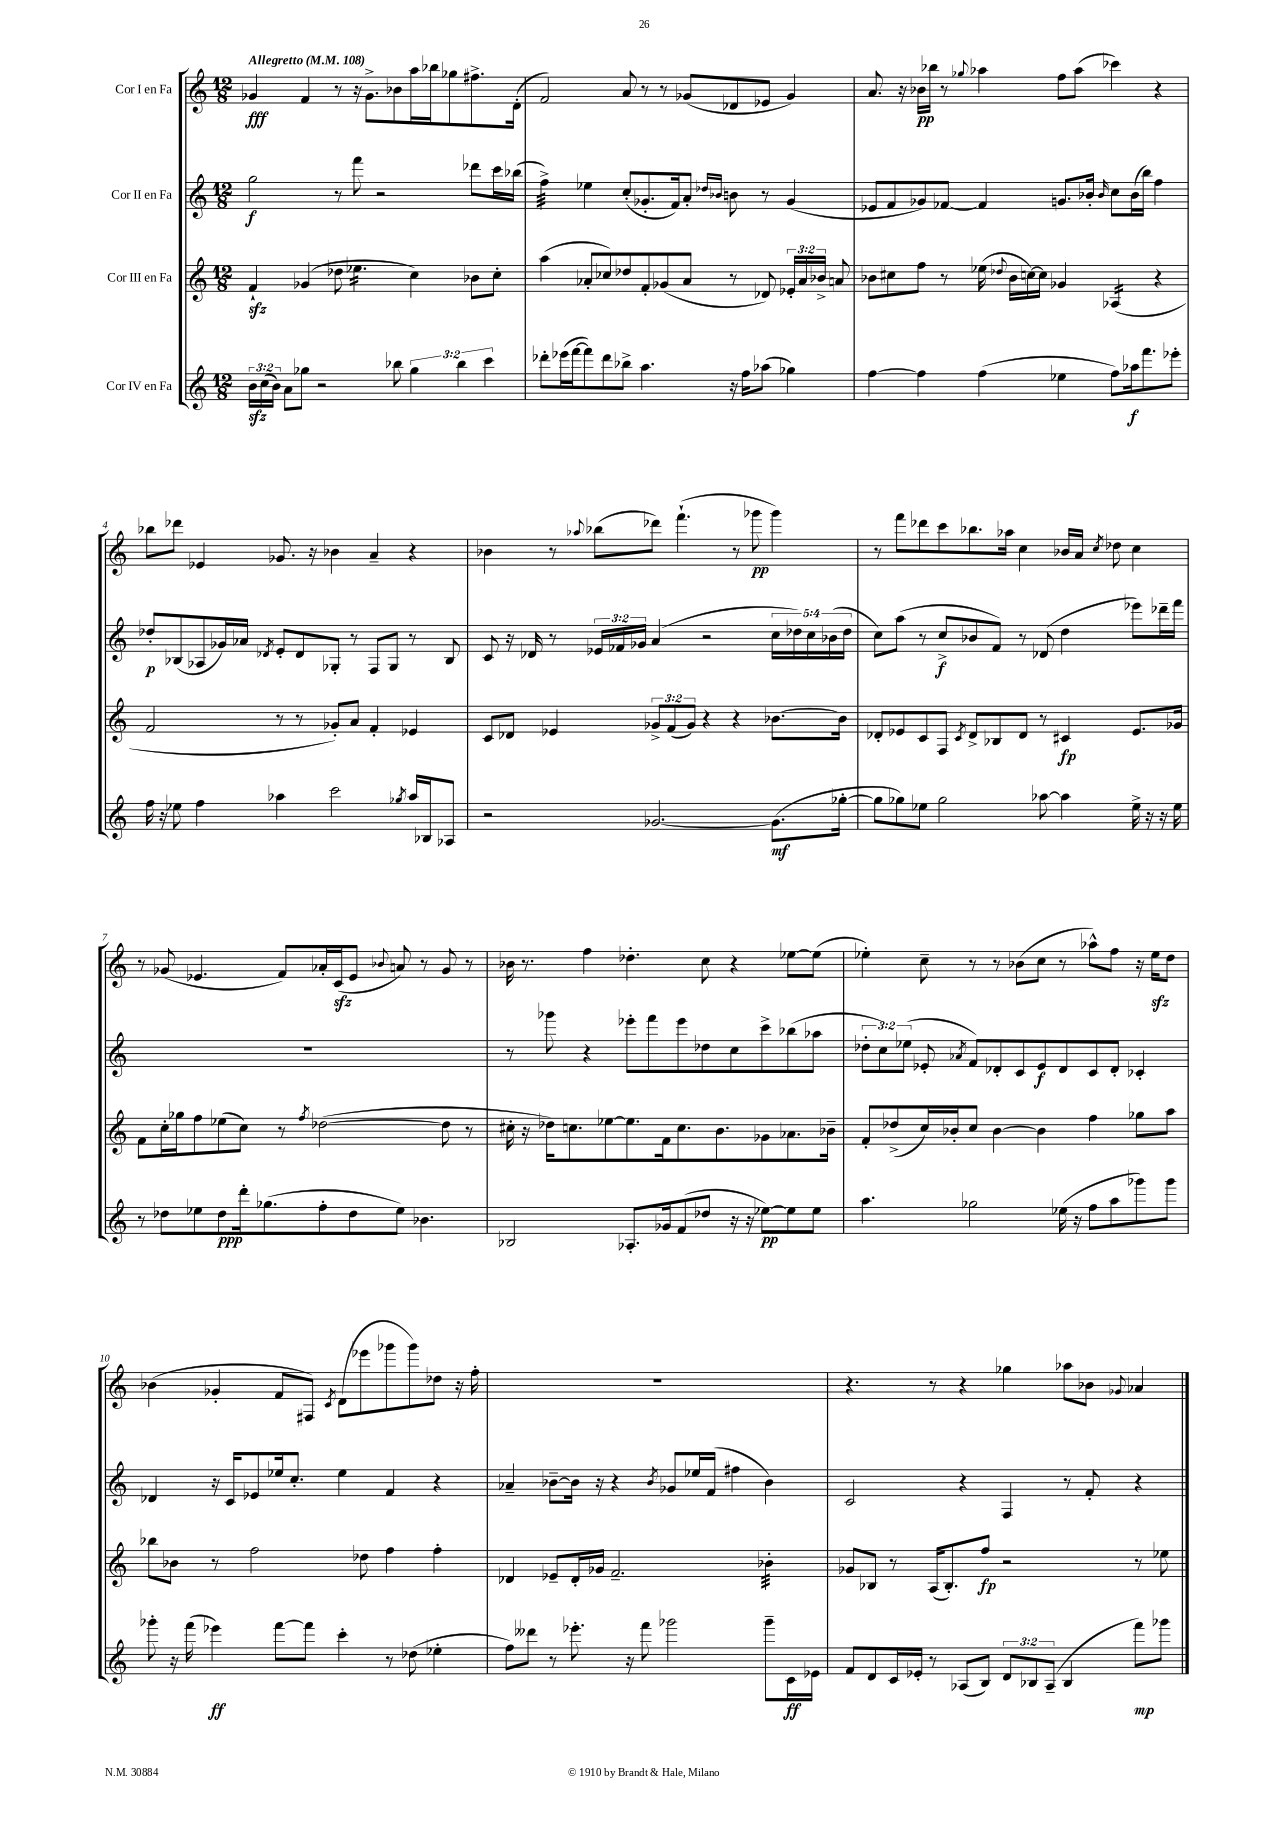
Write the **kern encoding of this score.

**kern	**kern	**kern	**kern
*staff4	*staff3	*staff2	*staff1
*clefG2	*clefG2	*clefG2	*clefG2
*k[]	*k[]	*k[]	*k[]
*M12/8	*M12/8	*M12/8	*M12/8
*MM108	*MM108	*MM108	*MM108
24b	4f`	2gg	4g-
(24cc	.	.	.
24b)	.	.	.
8a	.	.	.
8gg-	(4g-	.	4f
2r	.	.	.
.	8dd-	8r	8r
.	4.ee-	8fff	16r
.	.	.	8.g-^
.	.	2r	.
8bb-	.	.	8b-
6gg-	4cc)	.	16aa
.	.	.	16bb-
.	.	.	8gg-
6bb-	.	.	.
.	8b-	8ddd-	8.ff#^
6ccc	.	.	.
.	8cc'	16ccc	.
.	.	(16bb-	(16d'
=	=	=	=
8ddd-'	(4aa	4ff^)	2f)
(16eee-	.	.	.
[16fff	.	.	.
8fff])	8a-'	4ee-	.
8ddd-	8cc-)	.	.
8bb-^	8dd-	(8cc'	8a
4.aa	8f'	8.g-'	8r
.	(8g-	.	8r
.	.	16f)	.
.	8a-	8a'	(8g-
.	.	16qqdd-	.
.	.	16qqb-	.
16r	8r	8b	8d-
16ff	.	.	.
(8aa-	8d-)	8r	8e-
4gg-)	24e-'	(4g-	4g-)
.	24a-	.	.
.	24b-^	.	.
.	8a	.	.
=	=	=	=
[4ff	8b-	8e-	8.a
.	8cc#	8f	.
.	.	.	16r
4ff]	8ff	8g-)	16b-
.	.	.	16bb-
.	8r	[8f-	8r
.	.	.	8qqgg-
(4ff	(16ee-	4f-]	4aa-
.	8qqdd-	.	.
.	16b-	.	.
.	[16cc)	.	.
.	16cc]	.	.
4ee-	4g-	8.g	8ff
.	.	.	(8aa-
.	.	16b-'	.
.	.	16qqb-	.
8ff)	(4A-	8cc	4ccc-)
16aa-	.	(16b-	.
8.fff	.	16bb)	.
.	4r	4ff	4r
8eee-'	.	.	.
=	=	=	=
16ff	2f	8dd-'	8bb-
16r	.	.	.
8ee-	.	(8B-	8ddd-
4ff	.	8A-	4e-
.	.	16g-)	.
.	.	16a-	.
.	.	8qd-	.
4aa-	8r	8e'	8.g-
.	8r	8d-	.
.	.	.	16r
2ccc	8g-')	8G-'	4b-
.	8a	8r	.
.	4f'	8F	4a~
.	.	8G-	.
8qgg-	.	.	.
16aa-	4e-	8r	4r
16B-	.	.	.
8A-	.	8B-	.
=	=	=	=
2r	8c	8c	4b-
.	8d-	16r	.
.	.	16d-	.
.	4e-	8r	8r
.	.	.	8qqaa-
.	.	24e-	(8bb-
.	.	24f-	.
.	.	24g-	.
[2.g-	12g-^	(4a	8ddd-)
.	(12f	.	.
.	.	.	(4.fff`
.	12g-)	.	.
.	4r	2r	.
.	4r	.	8r
.	.	.	8ggg-
(8.g-]	[8.b-	20cc	4ggg-)
.	.	20dd-)	.
.	.	20cc	.
.	.	(20b-	.
[16gg-'	16b-]	.	.
.	.	20dd-	.
=	=	=	=
8gg-]	8d-'	8cc)	8r
8gg-)	8e-	(8aa	8fff
8ee-	8c	8r	8ddd-
2gg-	8F	8cc^	8ccc
.	8qc	.	.
.	8d-^	8b-	8.bb-
.	8B-	8f)	.
.	.	.	16aa-
.	8d-	8r	4cc
[8aa-	8r	(8d-	.
4aa-]	4c#	4dd	16b-
.	.	.	16a
.	.	.	8qcc
.	.	.	8dd-
16ee-^	8.e-	8eee-)	4cc
16r	.	.	.
16r	.	16ddd-~	.
16ee-	16g-	16fff	.
=	=	=	=
8r	8f	1.r	8r
8dd-	16cc'	.	(8g-
.	16gg-	.	.
8ee-	8ff	.	4.e-
8dd-	(8ee-	.	.
16ddd'	8cc)	.	.
(8.gg-	.	.	.
.	8r	.	8f)
.	8qff	.	.
8ff'	([2dd-	.	16a-'
.	.	.	(16c
8dd-	.	.	8e-
.	.	.	8qqb-
8ee-)	.	.	8a)
4.b-	.	.	8r
.	8dd-]	.	8g-
.	8r	.	8r
=	=	=	=
2B-	16cc#'	8r	16b-
.	16r	.	8.r
.	16dd-)	8ggg-	.
.	8.cc	.	.
.	.	4r	4ff
.	[8ee-	.	.
8.A-'	8.ee-]	8eee-'	4.dd-'
.	.	8fff	.
16g-	16f	.	.
(8f	8.cc	8eee-	.
8dd-	.	8dd-	8cc
.	8.b	.	.
16r	.	8cc	4r
16r	.	.	.
[8ee-)	8g-	8ccc^	.
8ee-]	8.a-	(8bb-	[8ee-
8ee-	.	8aa-	(8ee-]
.	16b-~	.	.
=	=	=	=
4.aa	8f'	12dd-'	4ee-')
.	.	12cc)	.
.	(8dd-^	.	.
.	.	(12ee-	.
.	16cc)	8e-'	8cc~
.	16b-'	.	.
.	.	8qa-	.
2gg-	8cc	8f)	8r
.	[4b-	8d-'	8r
.	.	8c	(8b-
.	4b-]	8e-	8cc
(16ee-	.	8d-	8r
16r	.	.	.
8ff	4ff	8c	8aa-^^)
8aa	.	8d-'	8ff
8ggg-)	8gg-	4c-'	16r
.	.	.	16ee-
8ggg-	8aa	.	8dd
=	=	=	=
8ggg-'	8bb-	4d-	(4b-
16r	8b-	.	.
(16fff	.	.	.
4eee-)	8r	16r	4g-'
.	.	16c	.
.	2ff	8e-	.
[8fff	.	16ee-	8f
.	.	8.cc'	.
8fff]	.	.	8F#)
.	.	.	8qc
4ccc'	.	4ee-	(8d
.	8dd-	.	8eee-
8r	4ff	4f	8ggg-
(8dd-	.	.	8ggg-)
4ee-'	4ff'	4r	8dd-
.	.	.	16r
.	.	.	16ff'
=	=	=	=
8ff)	4d-	4a-~	1.r
8ddd--	.	.	.
8r	8e-~	[8b-~	.
8.eee-'	16d-'	16b-]	.
.	16g-	16r	.
.	2.f~	4r	.
16r	.	.	.
8fff	.	.	.
.	.	8qb-	.
2ggg-	.	8g-	.
.	.	16ee-	.
.	.	(16f	.
.	.	4ff#	.
8ggg-~	4b-'	4b-)	.
16c	.	.	.
16e-	.	.	.
=	=	=	=
8f	8g-	2c	4.r
8d	8B-	.	.
16c	8r	.	.
16e-'	.	.	.
8r	(16A	.	8r
.	8.B-')	.	.
(8A-	.	4r	4r
8B)	8ff	.	.
12d	2r	4F	4gg-
12B-	.	.	.
(12A-~	.	.	.
4B-	.	8r	8aa-
.	.	8f'	8b-
.	.	.	8qqg-
8fff)	8r	4r	4a-
8ggg-	8ee-	.	.
==	==	==	==
*-	*-	*-	*-
